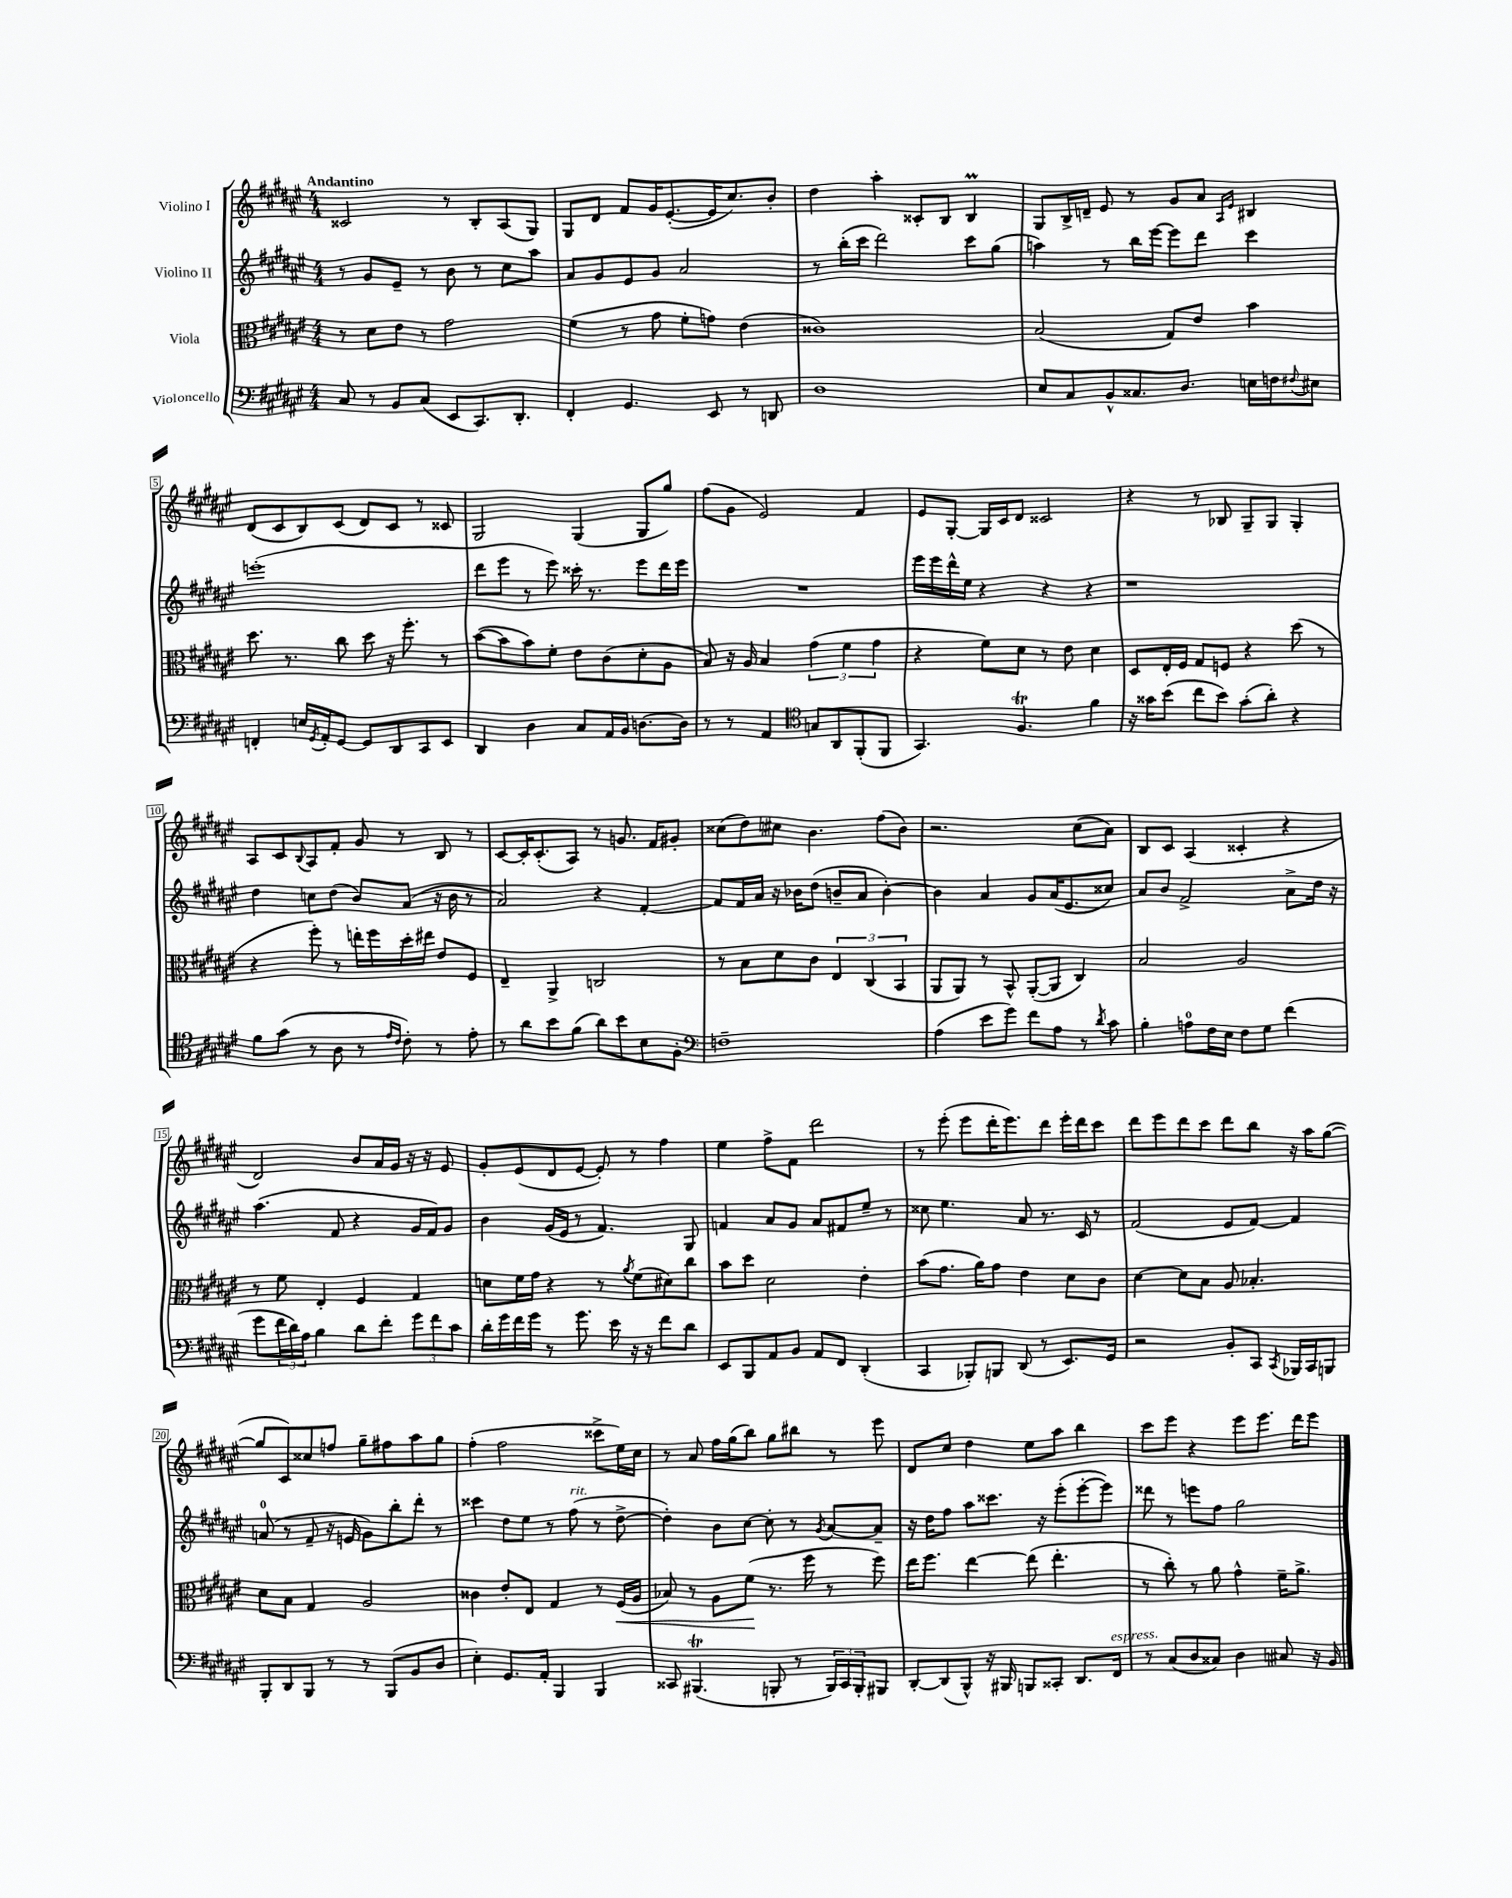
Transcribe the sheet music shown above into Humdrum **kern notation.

**kern	**kern	**kern	**kern
*staff4	*staff3	*staff2	*staff1
*clefF4	*clefC3	*clefG2	*clefG2
*k[f#c#g#d#a#e#]	*k[f#c#g#d#a#e#]	*k[f#c#g#d#a#e#]	*k[f#c#g#d#a#e#]
*M4/4	*M4/4	*M4/4	*M4/4
8C#	8r	8r	2c##
8r	8d#	8g#	.
8BB	8e#	8e#~	.
(8C#	8r	8r	.
8EE#	2g#	8b	8r
8.CC#)	.	8r	8B'
.	.	8cc#	(8A#
8.DD#'	.	.	.
.	.	8aa#	8G#)
=	=	=	=
4FF#'	(4f#	8a#	8G#
.	.	8g#	8d#
4.GG#	8r	8e#	8f#
.	8g#	8g#	16g#
.	.	.	([8.e#'
.	8f#'	2a#	.
8EE#	8g)	.	16e#]
.	.	.	8.cc#)
8r	(4e#	.	.
8DD	.	.	8b'
=	=	=	=
1D#	1c##)	8r	4dd#
.	.	(16bb'	.
.	.	16ccc#	.
.	.	2ddd#)	4aa#'
.	.	.	8c##'
.	.	.	8B
.	.	8ccc#	4B
.	.	(8gg#	.
=	=	=	=
8E#	(2B	4aa)	8G#
8C#	.	.	16B^
.	.	.	16d~
8BB^^	.	8r	8e#
8.C##	.	16bb	8r
.	.	[16eee#	.
.	8G#)	8eee#]	8g#
8.D#	.	.	.
.	8e#	8ddd#	8a#
.	.	.	16qqA#
.	.	.	16qqe#
16E	4b	4ccc#	4B#
16F	.	.	.
8qqF#	.	.	.
8E#	.	.	.
=	=	=	=
4FF'	8.dd#	(1eee'	(8d#
.	.	.	8c#
.	8.r	.	.
16E	.	.	8B)
8qGG#	.	.	.
16AA#'	.	.	.
[8GG#	8cc#	.	(8c#
8GG#]	8dd#	.	8d#)
8DD#	16r	.	8c#
.	8.ff#'	.	.
8CC#	.	.	8r
8EE#	8r	.	8c##
=	=	=	=
4DD#	([8b	8ddd#	2G#
.	8b]	8eee#	.
4D#	8b)	8r	.
.	8f#'	8eee#)	.
8C#	8e#	16ccc##'	(4G#
.	.	8.r	.
16AA#	(8c#	.	.
16BB	.	.	.
[8.D	8d#'	8eee#	8G#
.	8A#	16ddd#	8gg#)
16D]	.	16eee#	.
=	=	=	=
8r	8B)	1r	(8ff#
8r	16r	.	8g#
.	16A#	.	.
4AA#	4B	.	2e#)
*clefC4	*	*	*
8G	(6g#	.	.
8AA#	.	.	.
.	6f#	.	.
(8FF#'	.	.	4f#
.	6g#	.	.
8FF#	.	.	.
=	=	=	=
4.GG#)	4r	16eee#	8e#
.	.	16eee#	.
.	.	16ddd#^^	[8G#'
.	.	16ee#	.
.	8f#)	4r	16G#]
.	.	.	16c#
4.F#	8d#	.	8d#
.	8r	4r	2c##
.	8e#	.	.
4f#	4d#	4r	.
=	=	=	=
16r	8D#	1r	4r
16g##	.	.	.
(8b	16E#'	.	.
.	16F#	.	.
8cc#	8G#	.	8r
8b)	8F	.	8B-
(8g##'	4r	.	8G#~
8a#')	.	.	8G#
4r	(8dd#	.	4G#'
.	8r	.	.
=	=	=	=
8f#	4r	4dd#	8A#
(8g#	.	.	8c#
.	.	.	8qqB
8r	8ff#')	8cc	8A#
8A#	8r	(8dd#	8f#'
8r	16ee'	8b)	8g#
.	16ff#	.	.
16qqe#	.	.	.
16qqc#	.	.	.
8c#')	16dd#'	(8a#	8r
.	16ee#	.	.
8r	8e#	16r	8B
.	.	16b	.
8e#'	8F#	8r	8r
=	=	=	=
8r	4E#~	2a#)	[8c#
8a#	.	.	16c#']
.	.	.	(8.c#'
8b	4AA#^	.	.
(8f#	.	.	8A#)
8a#)	2C	4r	8r
8b	.	.	8.g
8B	.	[4f#'	.
.	.	.	16f#
8F#'	.	.	8g#'
=	=	=	=
*clefF4	*	*	*
1F~	8r	8f#]	(8cc##
.	8B	16f#	8dd#)
.	.	16a#	.
.	8d#	16r	8cc#
.	.	16b-	.
.	8c#	(8dd#	4.b
.	6E#	8b~	.
.	.	8a#	.
.	(6C#	.	.
.	.	[4b')	(8ff#
.	6BB	.	.
.	.	.	8b)
=	=	=	=
(4A#	8AA#	4b]	2.r
.	8AA#)	.	.
8e#	8r	4a#	.
8g#)	8BB^^	.	.
8f#	([8AA#'	8g#	.
8A#	8AA#]	(16a#	.
.	.	8.e#	.
8r	4C#)	.	(8cc#
8qd#	.	.	.
8c#	.	8cc##)	8a#)
=	=	=	=
4B'	2B	8a#	8B
.	.	8b	8c#
8A	.	2f#^	(4A#
16F#	.	.	.
16E#	.	.	.
8F#	2A#	.	4c##'
8G#	.	.	.
(4f#	.	8a#^	4r
.	.	16dd#	.
.	.	16r	.
=	=	=	=
8g#	8r	(4.aa#	2d#)
24f#	8f#	.	.
24d#)	.	.	.
24A#	.	.	.
4B	4E#'	.	.
.	.	8f#	.
8d#	4F#	4r	8b
8f#'	.	.	16a#
.	.	.	16g#
12g#	4G#	16g#	16r
.	.	16f#)	16r
12f#	.	.	.
.	.	8g#	8e#
12c#	.	.	.
=	=	=	=
16d#'	8d	4b	8g#'
16g#	.	.	.
16f#	16f#	.	(8e#
16g#	16g#	.	.
8r	4r	(16g#	8d#
.	.	16e#	.
8.g#	.	8r	[8e#
.	8r	4.f#)	8e#'])
16e#	.	.	.
.	8qa#	.	.
16r	(8f#	.	8r
16r	.	.	.
8f#	8d#)	.	4ff#
8d#	8cc#	8G#	.
=	=	=	=
8EE#	8b	4f	4ee#
8BBB	8dd#	.	.
8AA#	2d#	8a#	8ff#^
8BB	.	8g#	8f#
8AA#	.	8a#	2ddd#
8FF#	.	8f#	.
(4DD#'	4e#'	8ee#~	.
.	.	8r	.
=	=	=	=
4CC#	(8b	8cc##	8r
.	8.g#	4.ee#	(8eee#'
8BBB-')	.	.	8eee#
.	16a#)	.	.
8BBB	8g#	.	16ddd#'
.	.	.	8.eee#)
(8DD#	4e#	8a#	.
8r	.	8.r	8ddd#
8.EE#)	8d#	.	16eee#'
.	.	16c#	16ddd#
.	8c#	8r	8ccc#
16GG#	.	.	.
=	=	=	=
2r	[4d#	(2f#	8ddd#
.	.	.	8eee#
.	8d#]	.	8ddd#
.	8B	.	8ccc#
8BB'	8A#	8e#	8ddd#
8CC#	4.B-'	[8f#)	8bb
8qCC#	.	.	.
16BBB-	.	4f#]	16r
16CC#	.	.	16aa#
8BBB	.	.	([8gg#
=	=	=	=
8BBB'	8d#	(8a	8gg#]
8DD#	8B	8r	8c#)
8BBB	4G#	8f#~	8cc##
8r	.	16r	8ff
.	.	16e	.
8r	2A#	8g#)	8gg#~
(8BBB	.	8bb'	8ff#
8BB	.	8ddd#'	8aa#
8D#	.	8r	8gg#
=	=	=	=
4E#')	4c##	4ccc##	(4ff#'
8.GG#	8e#'	8dd#	2ff#
.	8E#	8ee#	.
16AA#'	.	.	.
4BBB	4G#	8r	.
.	.	(8ff#	.
4BBB	8r	8r	8ccc##^
.	(16F#	[8dd#^	16ee#)
.	16A#	.	16cc#
=	=	=	=
8CC##	8B-)	4dd#'])	8r
(4.BBB#	8r	.	8a#
.	8A#	8b	16ff#
.	.	.	(16gg#
.	(8f#	[8cc#	8bb)
8BBB'	8.r	8cc#']	8gg#
8r	.	8r	8bb#
.	16ff#	.	.
.	.	8qg#	.
24BBB)	8r	[8a#	8r
24CC##	.	.	.
24BBB'	.	.	.
8BBB#	8ff#)	8a#~]	8eee#
=	=	=	=
[8DD#'	16ee#	16r	8d#
.	8.ff#	16dd#	.
(8DD#]	.	8ff#	8cc#
8BBB^^)	[4ee#	8aa#	4dd#
16r	.	8.ccc##	.
16BBB#	.	.	.
8BBB	(8ee#]	.	8ee#
.	.	16r	.
8CC##'	4.ee#'	(8eee#'	8aa#
8.DD#	.	[8eee#'	4bb
.	.	8eee#])	.
16FF#	.	.	.
=	=	=	=
8r	8r	8ddd##	8ccc#
(8C#	8cc#')	8r	8eee#
8D#	8r	8eee	4r
8C##)	8a#	8ff#	.
4D#	4g#^^	2gg#	8eee#
.	.	.	8.eee#
8C#	16f#~	.	.
.	8.a#^	.	16ddd#
16r	.	.	8eee#
16BB	.	.	.
==	==	==	==
*-	*-	*-	*-
